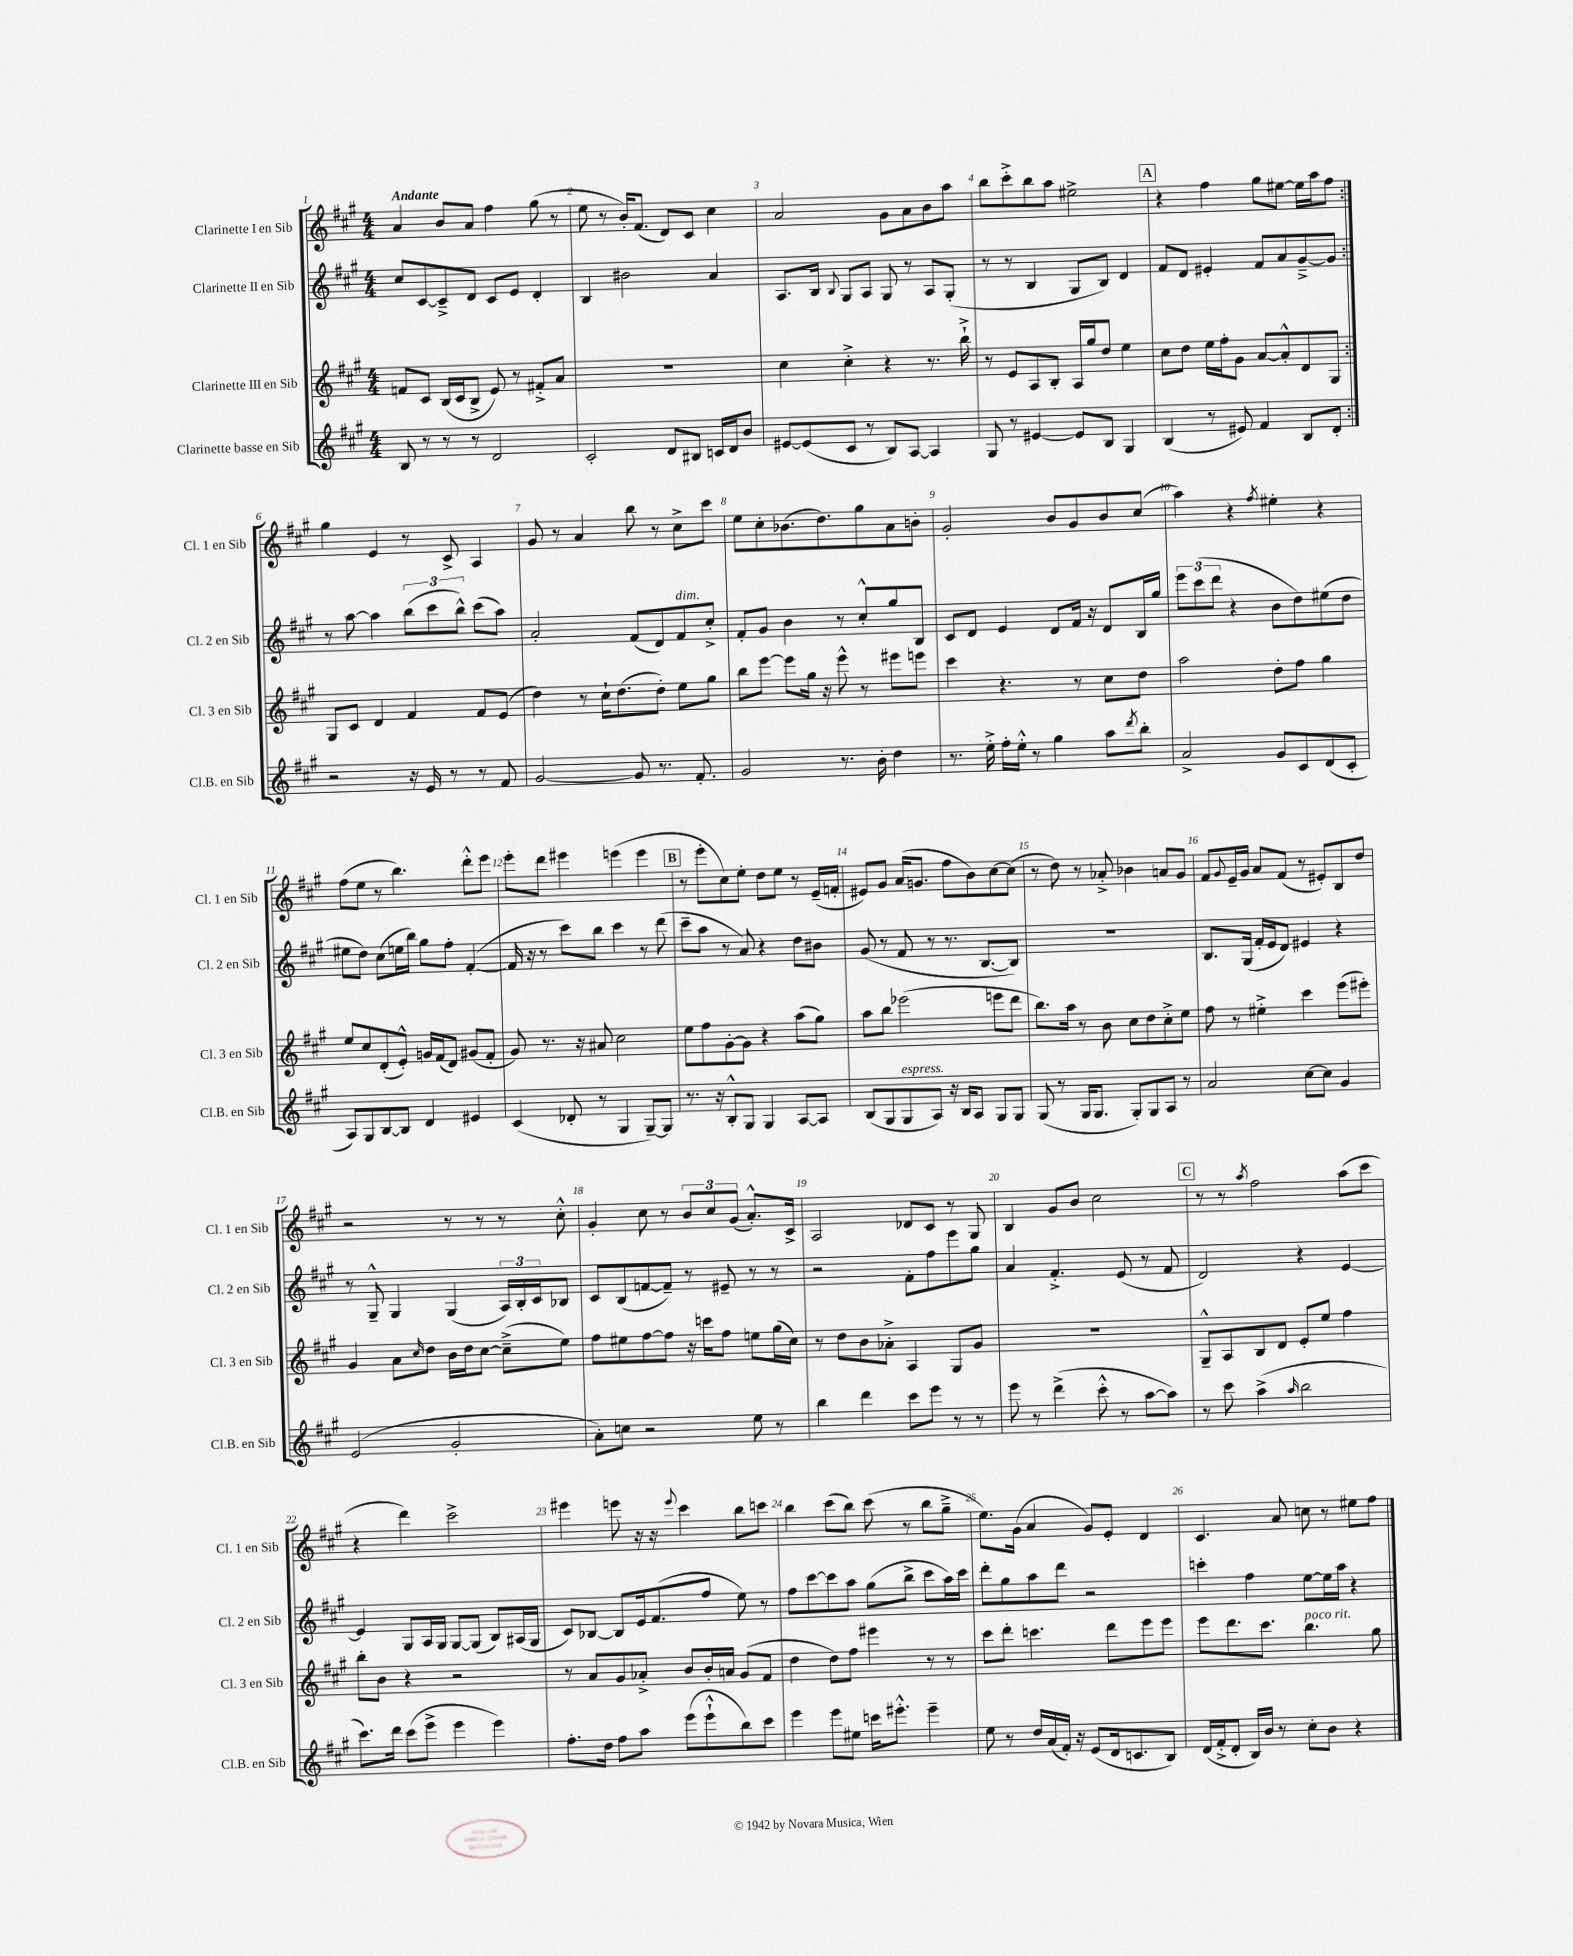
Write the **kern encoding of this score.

**kern	**kern	**kern	**kern
*part4	*part3	*part2	*part1
*staff4	*staff3	*staff2	*staff1
*I"Clarinette basse en Sib	*I"Clarinette III en Sib	*I"Clarinette II en Sib	*I"Clarinette I en Sib
*I'Cl.B. en Sib	*I'Cl. 3 en Sib	*I'Cl. 2 en Sib	*I'Cl. 1 en Sib
*clefG2	*clefG2	*clefG2	*clefG2
*k[f#c#g#]	*k[f#c#g#]	*k[f#c#g#]	*k[f#c#g#]
*M4/4	*M4/4	*M4/4	*M4/4
=1	=1	=1	=1
!	!	!	!LO:TX:a:B:t=Andante
8B/	8fn/L	8cc#/L	4a/
8r	8c#/J	[8c#/	.
8r	(16B/LL	8c#~^/]	8b/L
.	16c#/J	.	.
8r	8B^/J	8d/J	8a/J
2d/	8e/)	8c#/L	4ff#\
.	8r	8e/J	.
.	8f#X'^/L	4d'/	(8gg#\
.	8a/J	.	8r
=2	=2	=2	=2
2c#'/	1r	4B/	8ee\
.	.	.	8r
.	.	2b#X\	16b'/KL)
.	.	.	(8.f#/J
8d/L	.	.	8d/L)
8B#X/J	.	.	8c#/J
16cn/LL	.	4a/	4cc#\
16d/J	.	.	.
8b/J	.	.	.
=3	=3	=3	=3
[8e#X/L	4cc#\	8.A/L	2a/
(8e#/]	.	.	.
.	.	16B/Jk	.
.	.	8qqB/	.
8c#/J	4cc#'^\	8G#/L	.
8r	.	8A/J	.
8B/L)	4r	8G#/	8g#\L
[8A/J	.	8r	8a\
4A/]	8.r	8A/L	8b\
.	.	(8G#'/J	8aa\J
.	16bb`^\	.	.
=4	=4	=4	=4
8G#/	8r	8r	8bb\L
8r	8e/L	8r	8ccc#'^\
[4e#X/	8A/	4B/	8bb\
.	8B'/J	.	8aa\J
8e#/L]	16A/LL	8G#/L	2ee#X^\
.	16gg#/J	.	.
8B/J	8dd/J	8B/J)	.
4G#/	4ee\	4d/	.
!!LO:REH:place=s1:t=A
=5	=5	=5	=5
(4B/	8cc#\L	8f#/L	4r
.	8dd\J	8d/J	.
8r	16ee\LL	4e#X'/	4ff#\
.	16ff#'\J	.	.
8e#X/)	8g#\J	.	.
4f#/	[8a/L	8f#/L	8gg#\L
.	8a'^^/]	8a/	[8ee#X\J
8B/L	8d/	[8g#~^/	16ee#\LL]
.	.	.	16aa\J
8d'/J	8G#/J	8g#/J]	8ff#\J
!!LO:LB:g=z
=6:|!	=6:|!	=6:|!	=6:|!
2r	8G#/L	8r	4gg#\
.	8c#/J	[8aa\	.
.	4d/	4aa\]	4e/
16r	4f#/	(12bb\L	8r
16e/	.	.	.
.	.	12ccc#\	.
8r	.	.	8c#^/
.	.	12bb^^\J)	.
8r	8f#/L	(8ccc#\L	4A/
8f#/	(8e/J	8aa\J)	.
=7	=7	=7	=7
[2g#/	4dd\)	2a'/	8g#/
.	.	.	8r
.	8r	.	4a/
.	16cc#`\KL	.	.
.	(8.dd\	.	.
8g#/]	.	(8f#/L	8bb\
8.r	8dd'\J)	8d/)	8r
!	!	!LO:TX:a:i:t=dim.	!
.	8ee\L	8f#/	8cc#^\L
8.f#'/	.	.	.
.	8gg#\J	8cc#'^/J	8ccc#\J
=8	=8	=8	=8
2g#/	8bb\L	8f#'/L	8ee\L
.	[8eee\J	8g#/J	8cc#'\
.	8eee\L]	4b\	(8.b-X\
.	16gg#\Jk	.	.
.	16r	.	8.dd\)
8.r	8eee^^\	8r	.
.	8r	8cc#'^^/L	8gg#\
16b'\	.	.	.
4dd\	8eee#X\L	8gg#/	8a\
.	8eeen\J	8B/J	8bn'\J
=9	=9	=9	=9
8.r	4ccc#\	8c#/L	2g#'/
.	.	8d/J	.
16ee'^\	.	.	.
16ff#'\LL	4.r	4e/	.
16ee'^^\JJ	.	.	.
8r	.	.	.
4gg#\	.	8d/L	8b/L
.	8r	16f#/Jk	8g#/
.	.	16r	.
8aa\L	8cc#\L	8d/L	8b/
8qddd/	.	.	.
8bb'\J	8dd\J	16B/L	(8cc#/J
.	.	16gg#/JJ	.
=10	=10	=10	=10
2a^/	2aa\	12eee\L	4aa\)
.	.	(12ccc#\	.
.	.	12ddd\J	.
.	.	4r	4r
.	.	.	8qff#/
8g#/L	8dd'\L	8b\L	4ee#X'\
8c#/	8ff#\J	8dd\)	.
(8d/	4gg#\	(8ee#X\	4r
8c#'/J	.	8dd\J	.
!!LO:LB:g=z
=11	=11	=11	=11
8A/L)	8ee/L	8ee#X\L	(8ff#\L
8G#/	8cc#/	8dd\J)	8ee\J
[8B/	(8d'/	(8cc#\L	8r
8B/J]	8e'^^/J)	16een\L	4.bb\)
.	.	16bb\JJ)	.
4d/	16gn/LL	8gg#\L	.
.	(16f#/J	.	.
.	8d/J)	8ff#'\J	.
4e#X/	(8g#X/L	([4f#'/	8ddd'^^\L
.	8f#'/J	.	8eee\J
=12	=12	=12	=12
(4c#/	8g#/)	16f#/]	8eee'\L
.	.	16r	.
.	8.r	8r	8ddd\J
8d-X'/	.	8ccc#\L)	4eee#X\
.	16r	.	.
8r	8a#X/	8bb\J	.
4G#/	2cc#\	4ccc#\	(4eeen\
[8G#~/L)	.	8r	4eee\
8G#/J]	.	(8ddd\	.
!!LO:REH:place=s1:t=B
=13	=13	=13	=13
8.r	8ee\L	8ccc#~\L	8r
.	8ff#\	8aa\J	8eee'\L
16r	.	.	.
8B'^^/L	[8g#'\	8r	8cc#\)
8G#/J	8g#\J]	8a/)	8ee'\J
4G#/	4r	4r	8dd\L
.	.	.	8ee\J
[8A/L	(8aa\L	8dd\L	8r
8A/J]	8gg#\J)	8b#X\J	(16e~/LL
.	.	.	16fn'/JJ
=14	=14	=14	=14
(8B/L	8aa\L	(8g#/	8e#X/L)
8G#/	8bb\J	8r	8g#/J
!LO:TX:a:i:t=espress.	!	!	!
8G#/	(2eee-X\	8f#/	(16a/KL
.	.	.	8.gn/J
8A/J)	.	8r	.
16r	.	8.r	8ff#\L
16B/KL	.	.	.
8A/J	.	.	8b\)
.	.	[8.B/L	.
8G#/L	8eeen\L	.	[8cc#\
8G#/J	8ddd\J	8B/J])	(8cc#\J]
=15	=15	=15	=15
(8G#/	8.bb\L)	1r	8r
8r	.	.	8dd\)
.	16aa\Jk	.	.
16G#/KL	8r	.	8r
8.G#/J	.	.	.
.	8b\	.	8a-X'^/
8G#'/L)	8cc#\L	.	4b-X\
8G#/	8dd\	.	.
8A/J	8cc#'^\	.	8an/L
8r	8ee\J	.	8g#/J
=16	=16	=16	=16
2a/	8ff#\	8.B/L	8f#/L
.	.	.	8qqg#/
.	8r	.	16e~/L
.	.	(16G#/Jk	16g#/JJ
.	4ee#X'^\	16f#'/LL	8a/L
.	.	16e/J	.
.	.	8d/J)	(8f#/J
[8cc#\L	4ccc#\	4e#X/	8r
8cc#\J]	.	.	8e#X'/L)
4g#/	(8eee\L	4r	8B/
.	8eee#X'\J)	.	8dd/J
!!LO:LB:g=z
=17	=17	=17	=17
(2e/	4g#/	8r	2r
.	.	8G#~^^/	.
.	8a\L	4G#/	.
.	16qqcc#/	.	.
.	8dd\J	.	.
2g#'/	16b\LL	(4G#/	8r
.	16dd\J	.	.
.	[8cc#\J	.	8r
.	(8cc#~^\L]	24A/LL)	8r
.	.	24B'/	.
.	.	24c#/J	.
.	8ee\J)	8B-X/J	8cc#'^^\
=18	=18	=18	=18
8a'\L)	8ff#\L	8c#/L	4g#'/
8ccn\J	8ee#X\	(8B/	.
2r	[8ff#\	[8fn/	8cc#\
.	8ff#\J]	8f~/J])	8r
.	16r	8r	12b/L
.	16cccn\KL	.	.
.	.	.	12cc#/
.	8ff#\J	8e#X~/	.
.	.	.	(12g#/J
8ee\	8een\L	8r	8.a'^^/L)
8r	(16gg#\L	8r	.
.	16cc#\JJ)	.	16c#^/Jk
=19	=19	=19	=19
4bb\	8r	2r	2A/
.	8dd\L	.	.
4ddd\	8b\	.	.
.	8a-X'^\J	.	.
8ccc#\L	4A/	8f#'\L	8d-X/L
8eee\J	.	8ff#\	8c#/J
8r	8G#/L	8eee\	8r
8r	8g#/J	8gg#\J	8G#/
=20	=20	=20	=20
8eee\	1r	4a/	4B/
8r	.	.	.
(4ddd^\	.	4.f#'^/	8g#/L
.	.	.	8b/J
8ccc#'^^\	.	.	2cc#\
8r	.	(8e/	.
[8aa\L	.	8r	.
8aa\J])	.	8f#/	.
!!LO:REH:place=s1:t=C
=21	=21	=21	=21
8r	8G#~^^/L	2d/)	8r
8ccc#\	8A/	.	8r
.	.	.	8qaa/
(4aa^\	8B/	.	2ff#\
.	8d/J	.	.
16qqaa/	.	.	.
2bb\	8e'/L	4r	.
.	8ee/J	.	.
.	4ff#\	[4e/	(8aa\L
.	.	.	8ccc#\J
!!LO:LB:g=z
=22	=22	=22	=22
8.ccc#\L)	8bb'\L	4e/]	4r
.	8b\J	.	.
16ddd\Jk	.	.	.
(8ccc#\L	4r	8G#/L	4ddd\)
8eee^\J	.	16A/L	.
.	.	16G#/JJ	.
4eee\	2r	[8G#/L	2ccc#^\
.	.	(8G#/J]	.
4eee\)	.	8B/L)	.
.	.	(16A#X/L	.
.	.	16G#/JJ	.
=23	=23	=23	=23
8.ff#'\L	8r	8c#/L)	4eee#X\
.	8a/L	[8B-X/J	.
16dd\Jk	.	.	.
8ff#\L	8g#/	8B-/L]	8eeen\
8aa\J	8a-X'^/J	16e/k	16r
.	.	(8.f#/	16r
.	.	.	8qqeee/
(8eee\L	8b/L	.	4ccc#\
8eee`^^\	16b'/L	8ff#/J	.
.	16an/JJ	.	.
8bb\)	(8g#/L	8ee\)	8bb\L
8ccc#\J	8f#/J	8r	8cccn\J
=24	=24	=24	=24
4eee\	4dd\	8ff#\L	4bb\
.	.	[8ccc#\	.
8eee\L	8dd\L)	8ccc#\]	(8ccc#\L
8ee#X\J	8ff#\J	8aa\J	8bb\J)
16cccn\KL	4eee#X\	(8gg#\L	(8ccc#\
8.eee#X'^^\J	.	.	.
.	.	8bb^\J	8r
4eee#~\	8r	8ccc#\L	8bb\L
.	8r	16aa\L)	8gg#~^\J
.	.	16ccc#\JJ	.
=25	=25	=25	=25
8ee\	8ccc#\L	8ddd'\L	8.ee\L)
8r	8ddd'\J	8gg#\	.
.	.	.	(16g#\Jk
16dd/LL	4.cccn\	8aa\	4a/
(16a/	.	.	.
16f#'/JJ)	.	8ddd\J	.
16r	.	.	.
(8e/L	.	2r	8g#/L)
16d/k	8ddd\L	.	8e'/J
8.cn/	.	.	.
.	8eee\	.	4d/
8B/J)	8eee\J	.	.
=26	=26	=26	=26
(16d/LL	8eee\L	4cccn'\	4.c#/
16f#'^/J	.	.	.
8d'/J	8.ddd\	.	.
16B/LL)	.	4ff#\	.
16b/JJ	8.ccc#\J	.	.
8r	.	.	8a/
!	!LO:TX:a:i:t=poco rit.	!	!
8cc#'\L	4.bb\	[8ee\L	8ccn\
8b\J	.	16ee\L]	8r
.	.	16aa\JJ	.
4r	.	4r	8ee#X\L
.	8gg#\	.	8ff#\J
==	==	==	==
*-	*-	*-	*-
